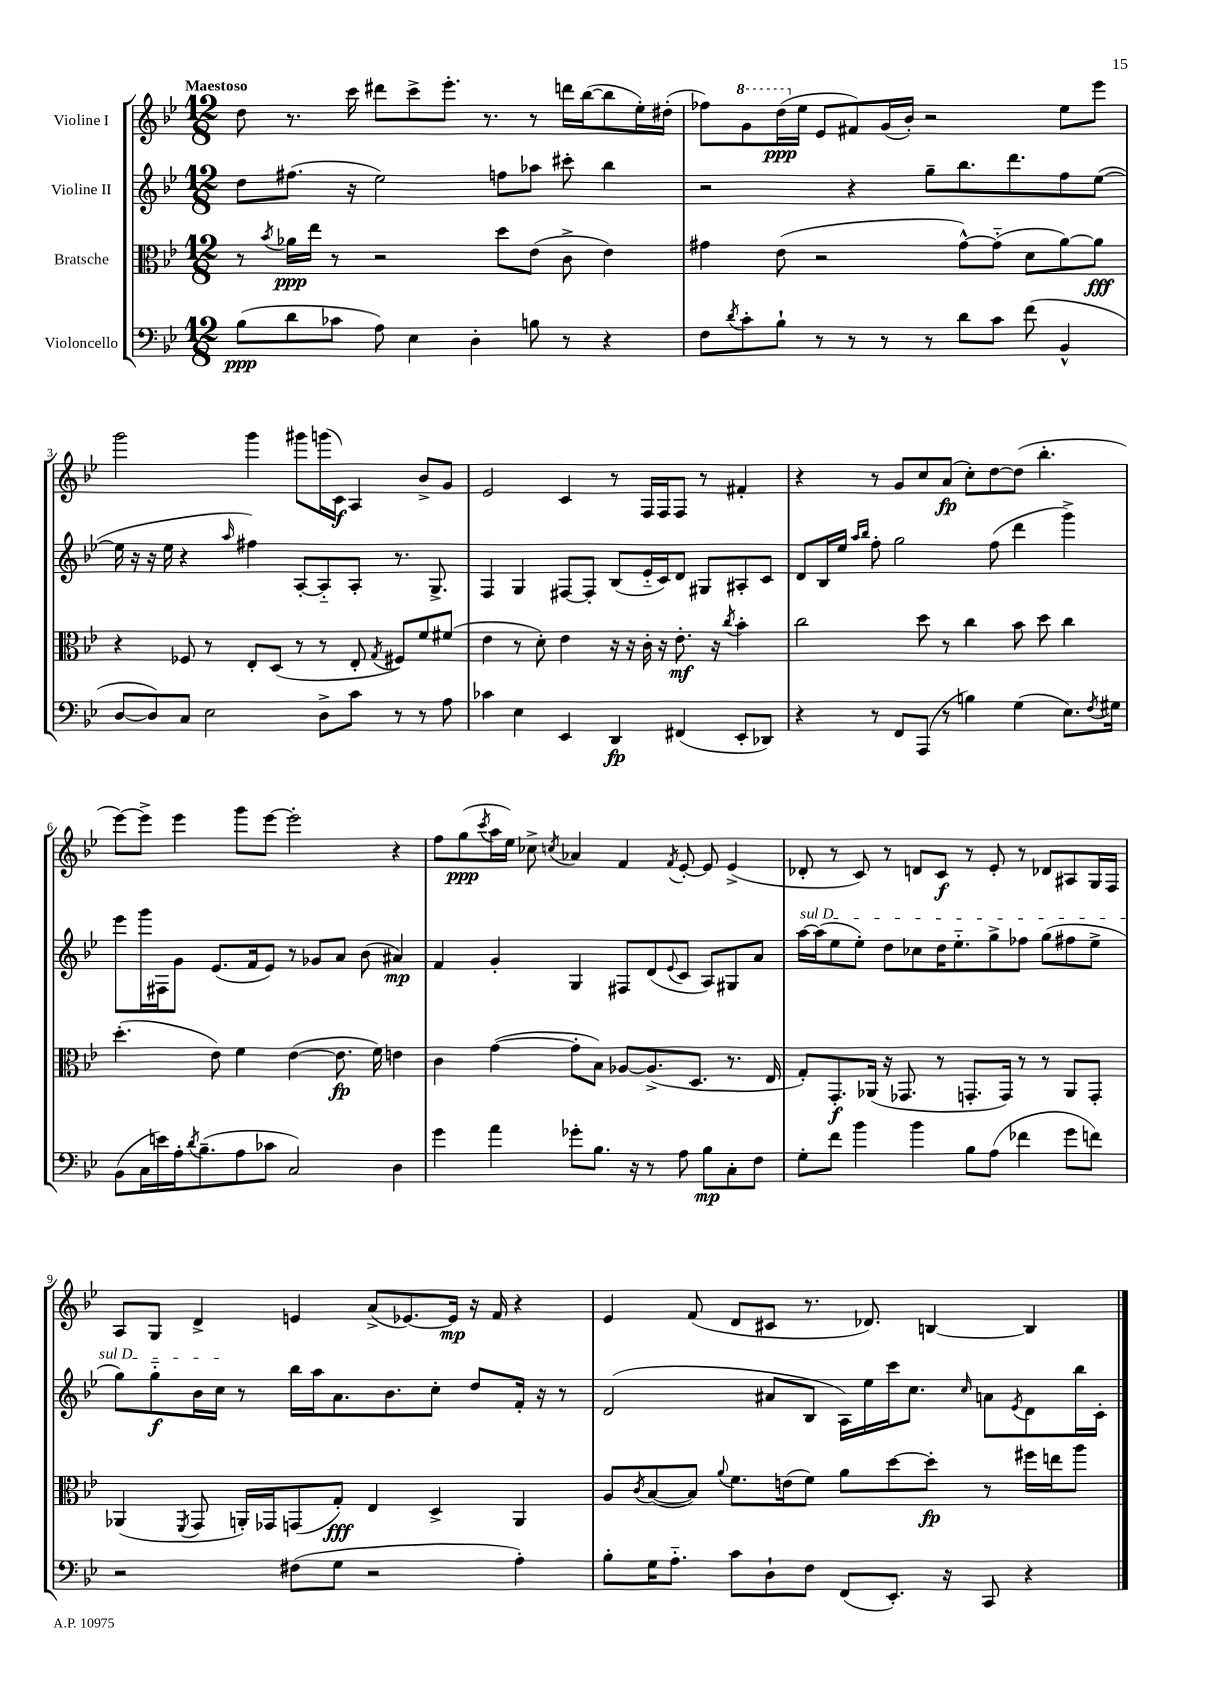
<<
\new StaffGroup <<
\new Staff = "s0" \with { instrumentName = "Violine I" } {
    \clef treble \key bes \major \numericTimeSignature \time 12/8 \tempo "Maestoso"
    d''8 r8. c'''16 dis'''8 c'''8-> ees'''8.-. r8. r8 d'''16 bes''16~( bes''8 ees''16-.) dis''16-.( |
    fes''8) \ottava #1 g''8 d'''16\ppp( \ottava #0 ees''16 ees'8 fis'8) g'16( bes'16-.) r2 ees''8 ees'''8 |
    g'''2 g'''4 gis'''8 g'''16( c'16\f) a4 bes'8-> g'8 |
    ees'2 c'4 r8 f16 f16 f8 r8 fis'4-. |
    r4 r8 g'8 c''8 a'8\fp( c''8-.) d''8~ d''8( bes''4.-. |
    ees'''8~) ees'''8-> ees'''4 g'''8 ees'''8~ ees'''2-. r4 |
    f''8 g''8\ppp( \acciaccatura { c'''8 } a''16 ees''16) ces''8-> \acciaccatura { c''8 } aes'4 f'4 \acciaccatura { f'8 } ees'8~-. ees'8 ees'4->( |
    des'8-. r8 c'8) r8 d'8 c'8\f r8 ees'8-. r8 des'8 ais8 g16 f16 |
    a8 g8 d'4-> e'4 a'8->( ees'8.~) ees'16\mp r16 f'16 r4 |
    ees'4 f'8( d'8 cis'8 r8. des'8.) b4~ b4 \bar "|." |
}
\new Staff = "s1" \with { instrumentName = "Violine II" } {
    \clef treble \key bes \major \numericTimeSignature \time 12/8
    d''8 fis''8.( r16 ees''2) f''8 aes''8 cis'''8-. bes''4 |
    r2 r4 g''8-- bes''8. d'''8. f''8 ees''8~( |
    ees''16 r16 r16 ees''16 r4 \grace { a''16 } fis''4) a8~-. a8-_ a8-. r8. g8.-> |
    f4 g4 fis8~ fis8-. bes8( ees'16-_ c'16) d'8 gis8 ais8-. c'8 |
    d'8 bes16 ees''16 \grace { a''16 bes''16 } f''8-. g''2 f''8( d'''4 g'''4->) |
    ees'''8 g'''16 fis16 g'8 ees'8.( f'16 ees'8) r8 ges'8 a'8 bes'8( ais'4\mp) |
    f'4 g'4-. g4 fis8 d'8( \appoggiatura { ees'8 } c'8 a8) gis8 a'8 |
    \once \override TextSpanner.bound-details.left.text = \markup { \italic "sul D" } a''16~\startTextSpan a''16( ees''8 ees''8-.) d''8 ces''8 d''16 ees''8.-_ g''8-> fes''8 g''8( fis''8 ees''8-> |
    g''8) g''8-_\f bes'16 c''16\stopTextSpan r8 bes''16 a''16 a'8. bes'8. c''8-. d''8 f'16-. r16 r8 |
    d'2( ais'8 bes8 a16) ees''16 c'''16 c''8. \grace { c''16 } a'8 \acciaccatura { ees'8 } d'8 bes''16 c'16-. \bar "|." |
}
\new Staff = "s2" \with { instrumentName = "Bratsche" } {
    \clef alto \key bes \major \numericTimeSignature \time 12/8
    r8 \acciaccatura { bes'8 } aes'16\ppp ees''16 r8 r2 d''8 ees'8( c'8-> ees'4) |
    gis'4 ees'8( r2 gis'8~-^) gis'8-_( d'8 a'8~) a'8\fff |
    r4 fes8 r8 ees8-. d8( r8 r8 ees8-. \acciaccatura { g8 } fis8) f'8 fis'8( |
    ees'4 r8 d'8-.) ees'4 r16 r16 c'16-. r16 ees'8.-.\mf r16 \acciaccatura { c''8 } bes'4-. |
    c''2 d''8 r8 c''4 bes'8 d''8 c''4 |
    d''4.-.( ees'8) f'4 ees'4~( ees'8.\fp f'16) e'4 |
    c'4 g'4~( g'8-. bes8) aes8~ aes8.->( d8. r8. ees16 |
    g8-.) g,8.-.\f aes,16( r16 ges,8. r8 g,8.-. g,16) r8 r8 aes,8 g,8-. |
    aes,4( \acciaccatura { f,8 } g,8 a,16-.) ges,16 g,8( g8-.\fff) ees4 d4-> a,4 |
    a8 \acciaccatura { c'8 } bes8~( bes8) \appoggiatura { a'8 } f'8. e'16( f'8) a'8 d''8~ d''8-.\fp r8 fis''16 e''16 a''8 \bar "|." |
}
\new Staff = "s3" \with { instrumentName = "Violoncello" } {
    \clef bass \key bes \major \numericTimeSignature \time 12/8
    bes8\ppp( d'8 ces'8 a8) ees4 d4-. b8 r8 r4 |
    f8 \acciaccatura { d'8 } c'8-. bes8-! r8 r8 r8 r8 d'8 c'8 f'8( bes,4-^ |
    d8~ d8) c8 ees2 d8-> c'8 r8 r8 a8 |
    ces'4 ees4 ees,4 d,4\fp fis,4( ees,8-. des,8) |
    r4 r8 f,8 a,,8( r8 b4) g4( ees8.) \acciaccatura { f8 } gis16 |
    bes,8( c16 e'16) a16-. \acciaccatura { d'8 } bes8.--( a8 ces'8 c2) d4 |
    g'4 a'4 ges'8-. bes8. r16 r8 a8 bes8\mp c8-. f8 |
    g8-. f'8 bes'4 bes'4 bes8 a8( fes'4 g'8 f'8) |
    r2 fis8( g8 r2 a4-.) |
    bes8-. g16 a8.-_ c'8 d8-! f8 f,8( ees,8.-.) r16 c,8 r4 \bar "|." |
}
>>
>>
